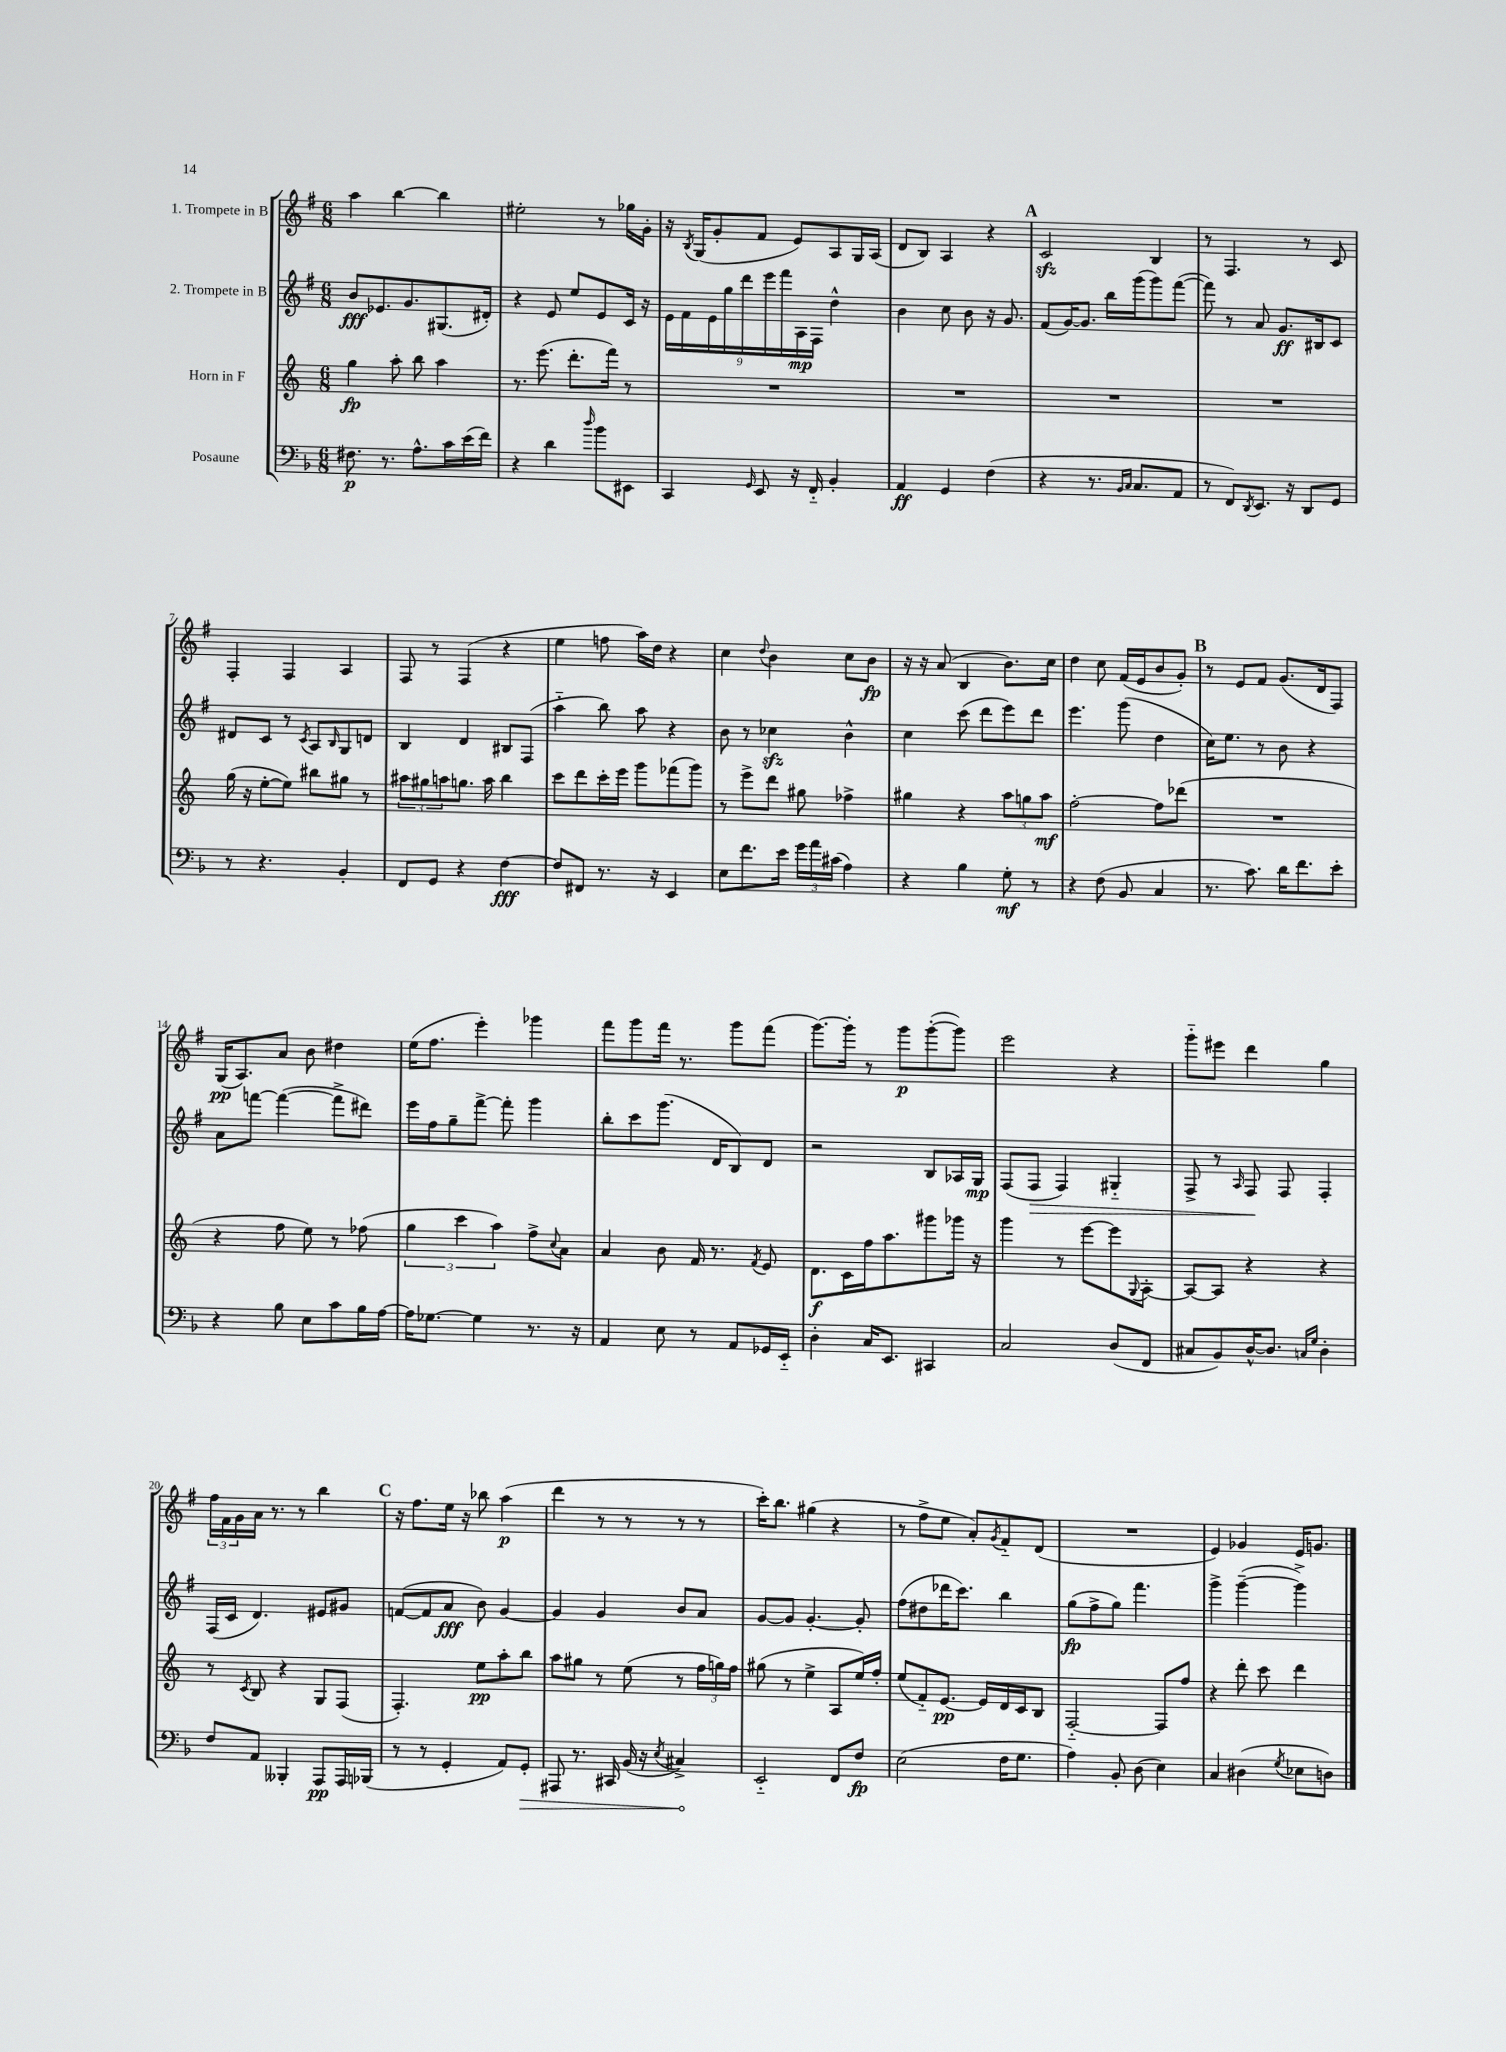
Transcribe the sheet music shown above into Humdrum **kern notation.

**kern	**kern	**kern	**kern
*staff4	*staff3	*staff2	*staff1
*clefF4	*clefG2	*clefG2	*clefG2
*k[b-]	*k[]	*k[f#]	*k[f#]
*M6/8	*M6/8	*M6/8	*M6/8
8.F#	4gg	8b	4aa
.	.	8.e-	.
8.r	.	.	.
.	8aa'	.	[4bb
.	.	8.g	.
8.A^^	8bb	.	.
.	4aa	(8.G#	4bb]
16c	.	.	.
(16e	.	.	.
16f)	.	16d#')	.
=	=	=	=
4r	8.r	4r	2ee#'
.	(8.eee	.	.
4d	.	8e	.
.	8.ddd'	8ee	.
16qqdd	.	.	.
8b-	.	8e	8r
.	16fff)	.	.
8EE#	8r	16c	16gg-
.	.	16r	16g'
=	=	=	=
4CC	2.r	18e	16r
.	.	18f#	.
.	.	.	8qB
.	.	.	(16G
.	.	18e	.
.	.	.	8g'
.	.	18gg	.
.	.	18ddd	.
16qqGG	.	.	.
8EE	.	.	8f#
.	.	18eee	.
.	.	18fff#	.
16r	.	.	8e)
.	.	18A	.
16FF'~	.	.	.
.	.	18F#	.
4BB-'	.	4dd^^	8A
.	.	.	16G
.	.	.	(16A
=	=	=	=
4AA	2.r	4b	8d
.	.	.	8B)
4GG	.	8cc	4A
.	.	8b	.
(4F	.	16r	4r
.	.	8.g	.
=	=	=	=
4r	2.r	(8f#	2c
.	.	[16g)	.
.	.	8.g]	.
8.r	.	.	.
.	.	16bb	.
16qqBB-	.	.	.
16qqC	.	.	.
8.C	.	(16ggg	.
.	.	8ggg)	4B
8AA	.	([8fff#	.
=	=	=	=
8r	2.r	8fff#])	8r
8FF)	.	8r	4.F#
8qDD	.	.	.
8.EE	.	8a	.
.	.	8.g	.
16r	.	.	.
8DD	.	.	8r
.	.	16B#	.
8GG	.	8c	8c
=	=	=	=
8r	(16gg	8d#	4F#'
.	16r	.	.
4.r	[8ee'	8c	.
.	8ee])	8r	4F#
.	.	8qc	.
.	8bb#	8A	.
.	.	16qqB	.
4BB-'	8gg#	8G	4A
.	8r	8d	.
=	=	=	=
8FF	12aa#	4B	8F#
.	12gg#	.	.
8GG	.	.	8r
.	12aa	.	.
4r	8.gg	4d	(4F#
.	16aa	.	.
[4F	4bb	8B#	4r
.	.	(8F#	.
=	=	=	=
8F]	8ccc	4aa'~	4ee
8FF#	8ddd	.	.
8.r	16ccc'	8bb)	8ff
.	16eee	.	.
.	8ggg	8aa	16aa)
16r	.	.	16dd
4EE	(8fff-	4r	4r
.	8ggg)	.	.
=	=	=	=
8E	8r	8b	4cc
8.f	8eee^	8r	.
.	.	.	8qqdd
.	8ddd	4cc-	4b
16e	.	.	.
24g	8gg#	.	.
24a	.	.	.
(24c#	.	.	.
4A)	4ff-^	4b^^	8cc
.	.	.	8b
=	=	=	=
4r	4gg#	4cc	16r
.	.	.	16r
.	.	.	(8a
4B-	4r	(8ccc	4B
.	.	8ddd	.
8G'	12aa	8eee)	8.b)
.	12gg	.	.
8r	.	8ddd	.
.	12aa	.	.
.	.	.	16cc
=	=	=	=
4r	[2ff'	4.eee	4dd
(8F	.	.	8cc
8BB-	.	(8ggg	(16f#
.	.	.	16e
4C	8ff]	4dd	8b
.	(8ddd-	.	8g')
=	=	=	=
8.r	2.r	16cc)	8r
.	.	8.ee	.
.	.	.	8e
8.c)	.	.	.
.	.	8r	8f#
16d	.	8b	(8.g
8.f	.	.	.
.	.	4r	.
.	.	.	16d
8e'	.	.	8F#)
=	=	=	=
4r	4r	8a	(16G
.	.	.	8.A)
.	.	[8fff	.
8B-	8ff	(4fff_	8a
8E	8ee)	.	8b
8c	8r	8fff^]	4dd#
16B-	(8ff-	8ddd#)	.
[16A	.	.	.
=	=	=	=
16A]	6gg	16eee	(16ee
[8.G-	.	16ff#	8.ff#
.	.	8gg~	.
.	6ccc	.	.
4G-]	.	[8fff#^	4eee')
.	6aa)	.	.
.	.	8fff#']	.
8.r	8ff^	4ggg	4ggg-
.	8qqcc	.	.
.	8a	.	.
16r	.	.	.
=	=	=	=
4AA	4a	8bb'	8fff#
.	.	8ccc	8ggg
8E	8b	(8.ggg	16fff#
.	.	.	8.r
8r	16f	.	.
.	8.r	16d	.
8AA	.	8B)	8ggg
.	8qf	.	.
16GG-	8e	8d	(8fff#
16EE'~	.	.	.
=	=	=	=
4D'	8.d	2r	[8.ggg)
.	16c	.	16ggg']
16C	16ff	.	8r
8.EE	8.aa	.	.
.	.	.	8ggg
4CC#	8ggg#	8B	([8ggg'
.	16ggg-	16A-	8ggg])
.	16r	16G	.
=	=	=	=
2C	4ggg	(8F#	2eee
.	.	8F#	.
.	8r	4F#)	.
.	[8eee	.	.
(8D	8eee]	4G#'~	4r
.	8qqG	.	.
8FF	[8A'	.	.
=	=	=	=
8C#	8A_	8F#^	8ggg'~
8BB-)	8A]	8r	8eee#
.	.	16qqA	.
[16D^^	4r	8F#	4ddd
8.D]	.	.	.
.	.	8F#	.
16qqC	.	.	.
16qqG	.	.	.
4D'	4r	4F#'	4gg
=	=	=	=
8F	8r	(16F#	24ff#
.	.	.	24f#
.	.	16c	.
.	.	.	24g
.	8qc	.	.
8AA	8B	4.d)	16a
.	.	.	8.r
4BBB--'	4r	.	.
.	.	.	8r
8AAA	8G	8e#	4bb
16AAA	(8F	8g#	.
(16BBB-	.	.	.
=	=	=	=
8r	4.F')	([8f	16r
.	.	.	8.ff#
8r	.	8f]	.
4GG'	.	8a	16ee
.	.	.	16r
.	8ee	8b)	8bb-
8AA)	8aa'	[4g	(4aa
8GG'	8bb	.	.
=	=	=	=
8AAA#	8aa	4g]	4ddd
8.r	8gg#	.	.
.	8r	4g	8r
16CC#	.	.	.
(16BB-	(8ee	.	8r
16r	.	.	.
8qE	.	.	.
4C#^)	8r	8b	8r
.	24ff	8a	8r
.	24gg)	.	.
.	24ff	.	.
=	=	=	=
2EE'~	(8gg#	[8g	16ccc')
.	.	.	8.bb
.	8r	8g]	.
.	4ee^	[4.g'	(4gg#
8FF	8A	.	4r
8F	16ee)	8g']	.
.	16ff'	.	.
=	=	=	=
(2E	(8ee	(8ff#	8r
.	8f'~)	8dd#	8ff#^
.	[8.e	16ddd-	8ee
.	.	8.ccc)	.
.	.	.	8a')
.	16e]	.	.
.	.	.	8qg
16F	16d	4bb	8f#'~
8.G	16c	.	.
.	8B	.	(8d
=	=	=	=
4A)	[2F'~	(8gg	2.r
.	.	8ff#^	.
8BB-'	.	8gg)	.
(8D	.	4.fff#	.
4E)	8F]	.	.
.	8ff	.	.
=	=	=	=
4C	4r	4ggg^	4e)
(4D#	8ddd'	([4ggg~	4g-
.	8ccc	.	.
8qG	.	.	.
8E-	4ddd	4ggg^])	16e
.	.	.	8.g
8D)	.	.	.
==	==	==	==
*-	*-	*-	*-
